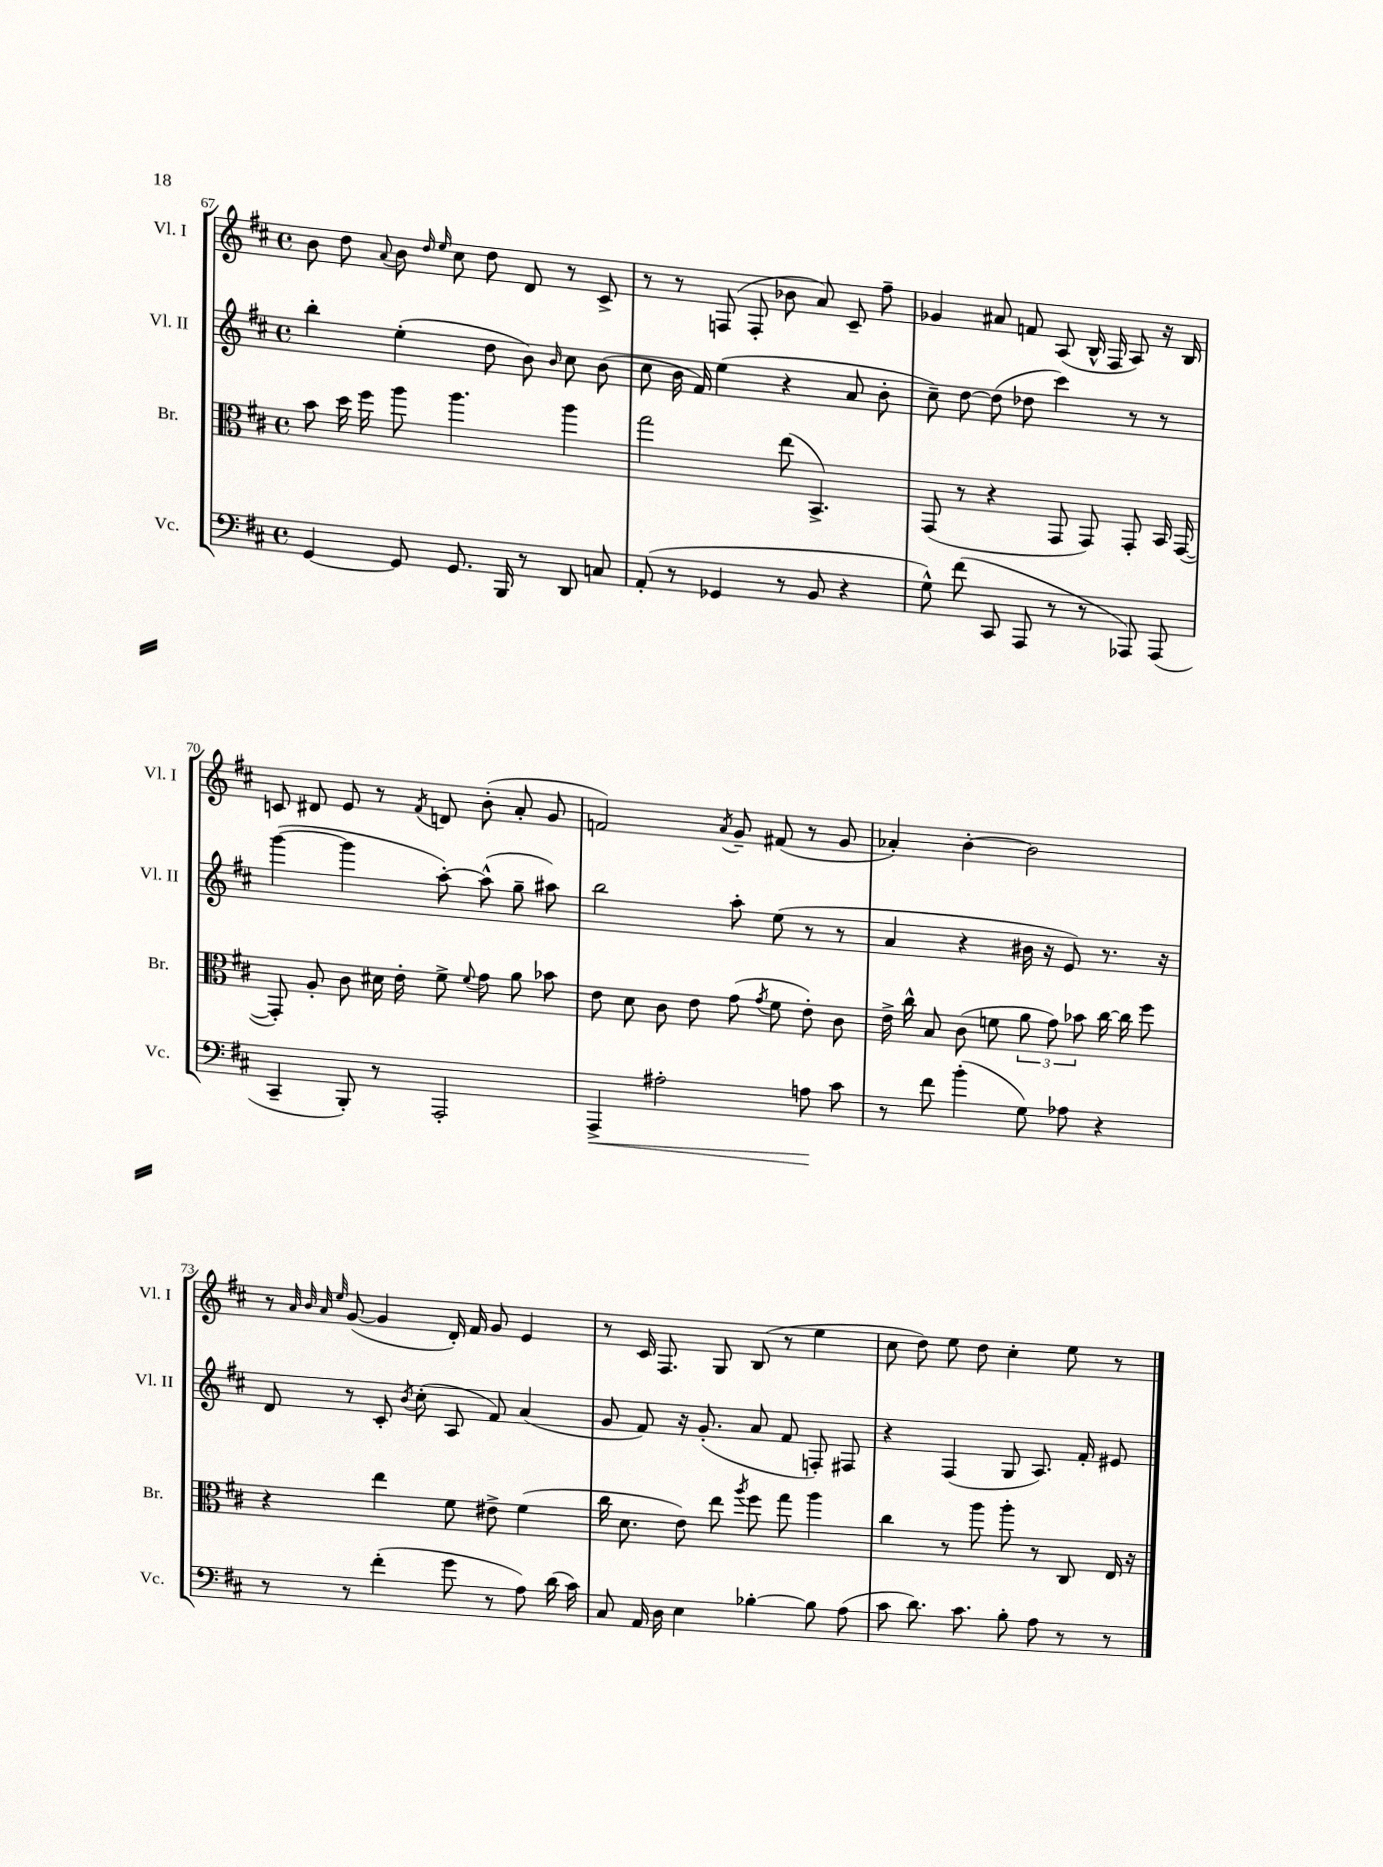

**kern	**dynam	**kern	**kern	**kern
*part4	*part4	*part3	*part2	*part1
*staff4	*staff4	*staff3	*staff2	*staff1
*I"Vc.	*	*I"Br.	*I"Vl. II	*I"Vl. I
*I'Vc.	*	*I'Br.	*I'Vl. II	*I'Vl. I
*clefF4	*	*clefC3	*clefG2	*clefG2
*k[f#c#]	*	*k[f#c#]	*k[f#c#]	*k[f#c#]
*M4/4	*	*M4/4	*M4/4	*M4/4
*met(c)	*	*met(c)	*met(c)	*met(c)
=67	=67	=67	=67	=67
[4GG/	.	8b\	4bb'\	8b\
.	.	16dd\	.	8dd\
.	.	16ff#\	.	.
.	.	.	.	8qqa/
8GG/]	.	8aa\	(4ee'\	8b\
.	.	.	.	16qqdd/
.	.	.	.	16qqee/
8.GG/	.	4.aa\	.	8cc#\
.	.	.	8dd\	8dd\
16BBB/	.	.	.	.
8r	.	.	8b\)	8d/
.	.	.	16qqb/	.
8DD/	.	4aa\	8cc#\	8r
8Cn/	.	.	(8b\	8c#^/
=68	=68	=68	=68	=68
(8AA'/	.	2gg\	8cc#\	8r
8r	.	.	16b\	8r
.	.	.	16f#/)	.
4GG-X/	.	.	(4ee\	(8Fn/
.	.	.	.	8F'/
8r	.	(8ee\	4r	8b-X\
8BB/	.	4.BB^/)	.	8a/)
4r	.	.	8a/	8c#~/
.	.	.	8b'\	8ff#~\
=69	=69	=69	=69	=69
8G^^\)	.	(8GG/	8cc#~\)	4g-X/
(8f#\	.	8r	[8dd\	.
8CC#/	.	4r	(8dd\]	8a#X/
8AAA/	.	.	8dd-X\	8fn/
8r	.	8GG/	4ccc#\)	(8A/
8r	.	8GG/)	.	16B^^/
.	.	.	.	16F#/
8AAA-X/)	.	8GG'/	8r	8A/)
(8AAA-/	.	16BB/	8r	16r
.	.	([16GG/	.	16B/
!!LO:LB:g=z
=70	=70	=70	=70	=70
4CC#~/	.	8GG'/])	([4ggg\	8cn/
.	.	8A'/	.	8d#X/
8BBB'/)	.	8c#\	4ggg\]	8e/
8r	.	16d#X\	.	8r
.	.	16e'\	.	.
.	.	.	.	8qf#/
2AAA'/	.	8f#^\	[8aa'\)	8dn/
.	.	8qqf#/	.	.
.	.	8g\	(8aa^^\]	(8b'\
.	.	8a\	8gg~\	8a'/
.	.	8b-X\	8aa#X\)	8g/
=71	=71	=71	=71	=71
!	!LO:HP:b	!	!	!
4AAA^/	<	8e\	2bb\	2fn/)
.	.	8d\	.	.
2A#X'\	.	8c#\	.	.
.	.	8e\	.	.
.	.	.	.	8qa/
.	.	(8g\	8aa'\	8g~/
.	.	8qg/	.	.
.	.	8f#\	(8ee\	(8f#X/
8An\	.	8e'\)	8r	8r
8c#\	[	8c#\	8r	8g/
=72	=72	=72	=72	=72
8r	.	16e^\	4a/	4a-X'/)
.	.	16cc#^^\	.	.
8f#\	.	8B/	.	.
(4b'\	.	(8c#\	4r	[4b'\
.	.	8fn\	.	.
8G\)	.	12a\	16b#X\	2b\]
.	.	.	16r	.
.	.	12g\)	.	.
8A-X\	.	.	8e/)	.
.	.	12b-X\	.	.
4r	.	[16cc#\	8.r	.
.	.	16cc#\]	.	.
.	.	8ff#\	.	.
.	.	.	16r	.
!!LO:LB:g=z
=73	=73	=73	=73	=73
8r	.	4r	8d/	8r
.	.	.	.	32qqa/
.	.	.	.	32qqb/
.	.	.	.	32qqa/
.	.	.	.	32qqee/
8r	.	.	8r	([8g/
(4f#'\	.	4ee\	8c#'/	4g/]
.	.	.	8qb/	.
.	.	.	(8cc#'\	.
8g\	.	8f#\	8A/	16d'/)
.	.	.	.	16f#/
8r	.	8e#X^\	8f#/)	8g/
8A\)	.	(4f#\	(4a/	4e/
(16d\	.	.	.	.
16c#\)	.	.	.	.
=74	=74	=74	=74	=74
8C#/	.	16cc#\	8g/	8r
.	.	8.d\	.	.
16AA/	.	.	8f#/)	16c#/
16D\	.	.	.	8.F#/
4E\	.	8e\)	16r	.
.	.	.	(8.g'/	.
.	.	8ee\	.	8G/
.	.	8qaa/	.	.
[4B-X'\	.	8ff#\	8a/	(8B/
.	.	8gg\	8f#/	8r
8B-\]	.	4aa\	8Fn'/)	4ee\
(8A\	.	.	8F#X/	.
=75	=75	=75	=75	=75
8c#\	.	4cc#\	4r	8cc#\
8.d\)	.	.	.	8dd\)
.	.	8r	(4F#/	8ee\
8.c#\	.	.	.	.
.	.	8aa\	.	8dd\
8B'\	.	8aa'\	8G/	4cc#'\
8A\	.	8r	8.A/)	.
8r	.	8C#/	.	8ee\
.	.	.	16f#'/	.
8r	.	16E/	8e#X/	8r
.	.	16r	.	.
==	==	==	==	==
*-	*-	*-	*-	*-
